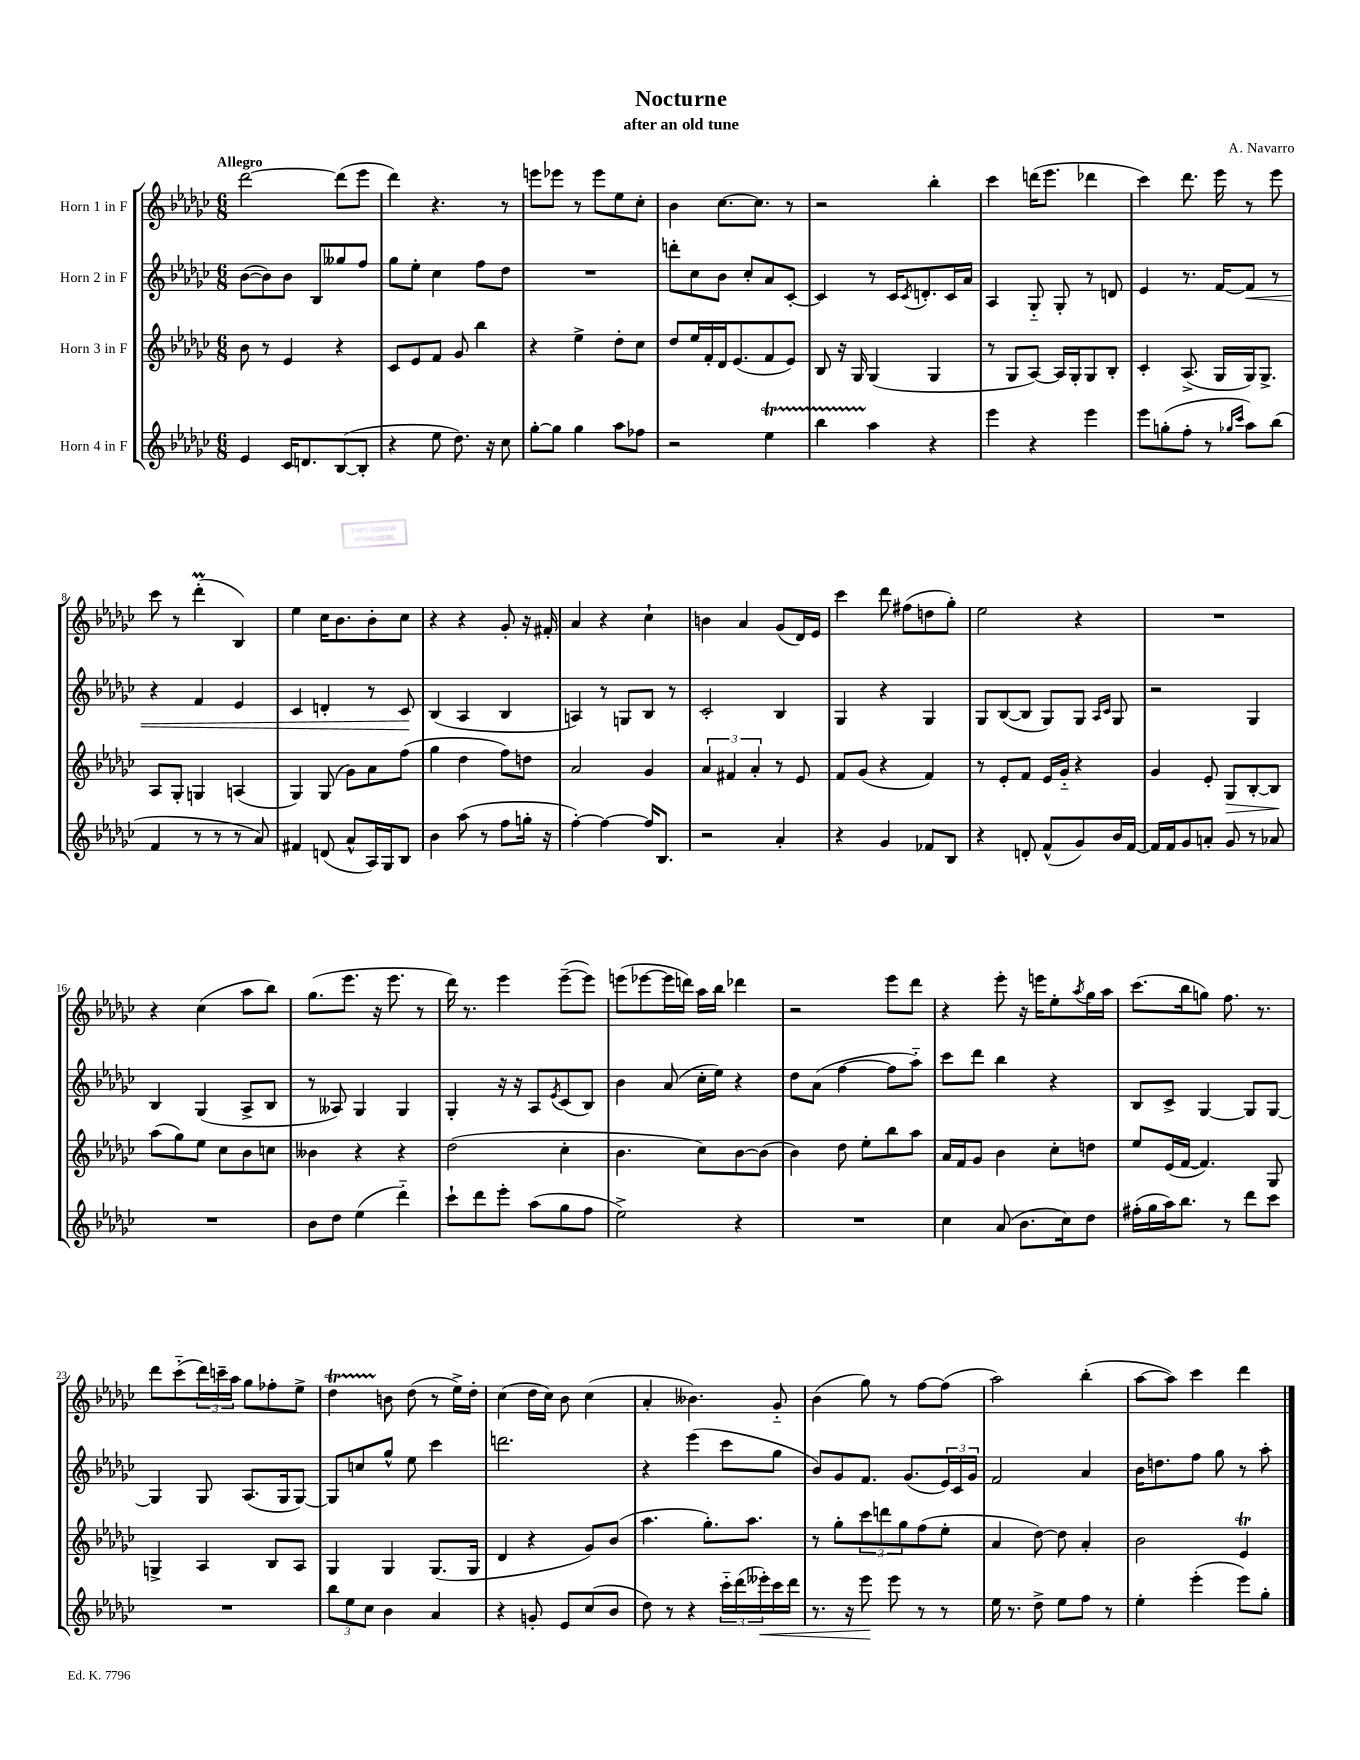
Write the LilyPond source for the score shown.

\header { title = "Nocturne" composer = "A. Navarro" subtitle = "after an old tune" }
<<
\new StaffGroup <<
\new Staff = "s0" \with { instrumentName = "Horn 1 in F" } {
    \clef treble \key ges \major \numericTimeSignature \time 6/8 \tempo "Allegro"
    des'''2~ des'''8( ees'''8 |
    des'''4) r4. r8 |
    e'''8 ees'''8 r8 ees'''8 ees''8 ces''8-. |
    bes'4 ces''8.~ ces''8. r8 |
    r2 bes''4-. |
    ces'''4 d'''16( ees'''8. des'''4 |
    ces'''4) des'''8. ees'''16 r8 ees'''8 |
    ces'''8 r8 des'''4-.\prall( bes4) |
    ees''4 ces''16 bes'8. bes'8-. ces''8 |
    r4 r4 ges'8-. r16 fis'16-. |
    aes'4 r4 ces''4-! |
    b'4 aes'4 ges'8( des'16) ees'16 |
    ces'''4 des'''8 fis''8( d''8 ges''8-.) |
    ees''2 r4 |
    R2. |
    r4 ces''4( aes''8 bes''8) |
    ges''8.( ees'''8. r16 ees'''8. r8 |
    des'''16) r8. ees'''4 ees'''8~--( ees'''8) |
    e'''8( ees'''8~ ees'''16 d'''16) aes''16 bes''16 des'''4 |
    r2 ees'''8 des'''8 |
    r4 ees'''8-. r16 e'''16 ees''8-. \acciaccatura { aes''8 } ges''16 aes''16 |
    ces'''8.( bes''16 g''8) f''8. r8. |
    des'''8 ces'''8-_( \tuplet 3/2 { des'''16) c'''16-- aes''16 } ges''8 fes''8-. ees''8-> |
    des''4\startTrillSpan b'8\stopTrillSpan des''8( r8 ees''16->) des''16-. |
    ces''4( des''16 ces''16) bes'8 ces''4( |
    aes'4-. beses'4.) ges'8-_ |
    bes'4( ges''8) r8 f''8~ f''8( |
    aes''2) bes''4-.( |
    aes''8~ aes''8) ces'''4 des'''4 \bar "|." |
}
\new Staff = "s1" \with { instrumentName = "Horn 2 in F" } {
    \clef treble \key ges \major \numericTimeSignature \time 6/8
    bes'8~( bes'8) bes'8 bes8 geses''8 f''8 |
    ges''8 ees''8-. ces''4 f''8 des''8 |
    R2. |
    d'''8-. ces''8 bes'8 ces''8-. aes'8 ces'8~-. |
    ces'4 r8 ces'16 \acciaccatura { ces'8 } d'8.-. ces'16 aes'16 |
    aes4 ges8-_ ges8-. r8 d'8 |
    ees'4 r8. f'16~ f'8\< r8 |
    r4 f'4 ees'4 |
    ces'4 d'4-. r8 ces'8\! |
    bes4( aes4 bes4 |
    a4) r8 g8 bes8 r8 |
    ces'2-. bes4 |
    ges4 r4 ges4 |
    ges8 bes8~( bes8 ges8) ges8 \grace { aes16 ces'16 } ges8 |
    r2 ges4 |
    bes4 ges4( aes8-> bes8 |
    r8 aeses8) ges4 ges4 |
    ges4-. r16 r16 aes8 \acciaccatura { ees'8 } ces'8( bes8) |
    bes'4 aes'8( ces''16-. ees''16) r4 |
    des''8 aes'8( f''4~ f''8 aes''8-_) |
    ces'''8 des'''8 bes''4 r4 |
    bes8 ces'8-> ges4~ ges8 ges8~ |
    ges4 ges8 aes8.( ges16 ges8~) |
    ges8 c''8 ges''8-^ ees''8 ces'''4 |
    d'''2. |
    r4 ees'''4( ces'''8 ges''8 |
    bes'8) ges'8 f'8. ges'8.( \tuplet 3/2 { ees'16) ces'16 ges'16 } |
    f'2 aes'4 |
    bes'16 d''8. f''8 ges''8 r8 aes''8-. \bar "|." |
}
\new Staff = "s2" \with { instrumentName = "Horn 3 in F" } {
    \clef treble \key ges \major \numericTimeSignature \time 6/8
    bes'8 r8 ees'4 r4 |
    ces'8 ees'8 f'8 ges'8 bes''4 |
    r4 ees''4-> des''8-. ces''8 |
    des''8 ees''16 f'16-. des'16 ees'8.( f'8 ees'8) |
    bes8 r16 ges16 ges4( ges4 |
    r8 ges8 aes8~) aes16 ges16-. ges8 bes8-. |
    ces'4-. aes8.->( ges16 ges16) ges8.-> |
    aes8 ges8-. g4 a4( |
    ges4) ges8( ges'8) aes'8 f''8( |
    ges''4 des''4 f''8) d''8 |
    aes'2 ges'4 |
    \tuplet 3/2 { aes'4 fis'4 aes'4-. } r8 ees'8 |
    f'8 ges'8( r4 f'4) |
    r8 ees'8-. f'8 ees'16 ges'16-_ r4 |
    ges'4 ees'8-. ges8\> bes8~-. bes8\! |
    aes''8( ges''8) ees''8 ces''8 bes'8 c''8 |
    beses'4 r4 r4 |
    des''2( ces''4-. |
    bes'4. ces''8) bes'8~ bes'8( |
    bes'4) des''8 ees''8-. bes''8 aes''8 |
    aes'16 f'16 ges'8 bes'4 ces''8-. d''8 |
    ees''8 ees'16( f'16~ f'4.) ges8 |
    g4-> aes4 bes8 aes8 |
    ges4 ges4 ges8.( ges16 |
    des'4 r4 ges'8) bes'8( |
    aes''4. ges''8.-.) aes''8. |
    r8 ges''8-. \tuplet 3/2 { ces'''8 d'''8 ges''8 } f''8( ees''8-. |
    aes'4 des''8~) des''8 aes'4-. |
    bes'2 ees'4\trill \bar "|." |
}
\new Staff = "s3" \with { instrumentName = "Horn 4 in F" } {
    \clef treble \key ges \major \numericTimeSignature \time 6/8
    ees'4 ces'16 d'8. bes8~( bes8-. |
    r4 ees''8 des''8.) r16 ces''8 |
    ges''8~-. ges''8 ges''4 aes''8 fes''8 |
    r2 ees''4\startTrillSpan |
    bes''4 aes''4\stopTrillSpan r4 |
    ees'''4 r4 ees'''4 |
    ees'''8 g''8-.( f''8-. r8 \grace { ges''16 ces'''16 } aes''8) bes''8( |
    f'4 r8 r8 r8 aes'8) |
    fis'4 d'8( aes'8-^ aes16) ges16 bes8 |
    bes'4 aes''8( r8 f''8 g''16-. r16 |
    f''4~-.) f''4~ f''16 bes8. |
    r2 aes'4-. |
    r4 ges'4 fes'8 bes8 |
    r4 d'8-. f'8-^( ges'8) bes'16 f'16~ |
    f'16 f'16 ges'8 a'8-. ges'8 r8 aes'8 |
    R2. |
    bes'8 des''8 ees''4( des'''4-_) |
    ces'''8-! des'''8 ees'''8-. aes''8( ges''8 f''8 |
    ees''2->) r4 |
    R2. |
    ces''4 aes'8( bes'8. ces''16) des''8 |
    fis''16-.( ges''16 aes''16) bes''8. r8 des'''8 ces'''8 |
    R2. |
    \tuplet 3/2 { bes''8 ees''8 ces''8 } bes'4 aes'4 |
    r4 g'8-. ees'8 ces''8( bes'8 |
    des''8) r8 r4 \tuplet 3/2 { ces'''16-_ des'''16( eeses'''16-.\<) } ces'''16 des'''16 |
    r8. r16 ees'''8\! ees'''8 r8 r8 |
    ees''16 r8. des''8-> ees''8 f''8 r8 |
    ees''4-. ees'''4-.( ees'''8) ges''8-. \bar "|." |
}
>>
>>
